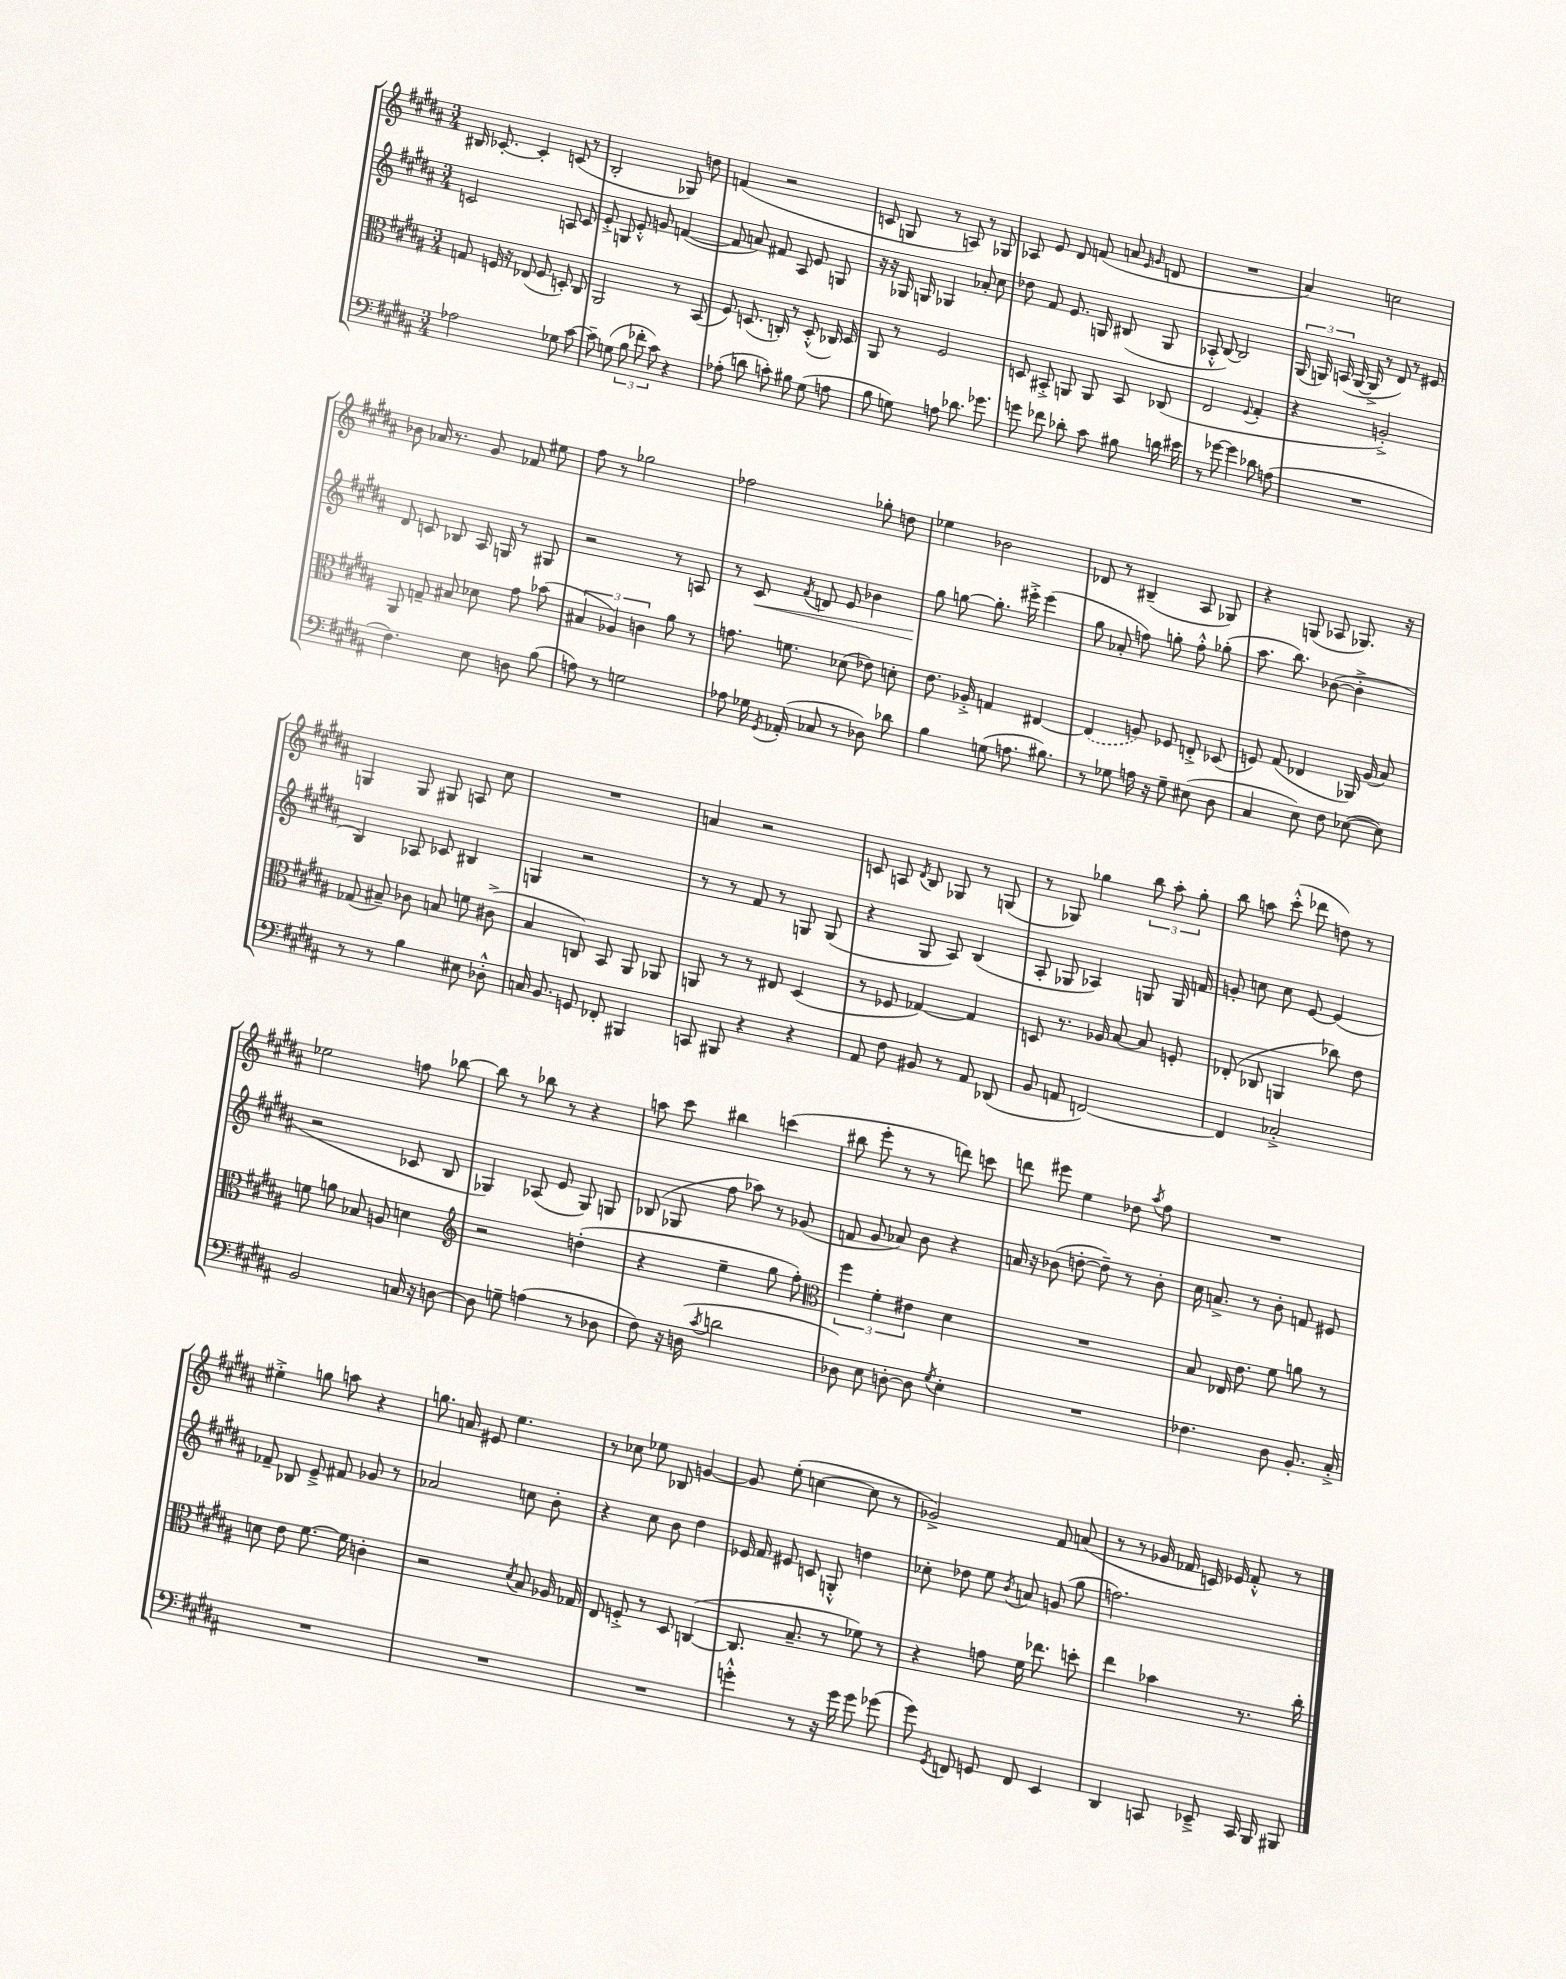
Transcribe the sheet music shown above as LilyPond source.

<<
\new StaffGroup <<
\new Staff = "s0" {
    \clef treble \key b \major \numericTimeSignature \time 3/4
    \autoBeamOff bis16 ces'8.~-. ces'4-. c'8( r8 |
    b2-. ges8) d''8 |
    f'4( r2 |
    c'8 g8 r8 a8) r8 ges8 |
    aes8 e'8 dis'8 f'8( a'8 \grace { e'16 gis'16 } d'8 |
    R2. |
    ais'4) c''2 |
    bes'8 aes'16 r8. gis'8 fes'8 eis''8 |
    fis''8 r8 ges''2 |
    fes''2 ges''8-. d''8 |
    ees''4 bes'2 |
    des'8 r8 bis4--( ais8 ges8) |
    r4 g8( aes8 ges8.) r16 |
    g4 g8 gis8 a8 cis''8 |
    R2. |
    a'4 r2 |
    c'8 a8 \acciaccatura { dis'8 } b8 ges8 r8 g8( |
    r8 ges8) ges''4 \tuplet 3/2 { b''8 ais''8-. ges''8-. } |
    b''8 a''8 cis'''8-.-^( des'''8 d''8) r8 |
    ees''2 f''8 bes''8~ |
    bes''8 r8 bes''8 r8 r4 |
    a''8 cis'''8 bis''4 c'''4( |
    bis''8 e'''8-. r8 r8 d'''8) c'''8 |
    d'''8 eis'''8 e''4 des''8 \acciaccatura { ais''8 } fis''8 |
    R2. |
    eis''4-.-> g''8 a''8 r4 |
    g''8. a'16 eis'8 e''4. |
    r8 ces''8 ees''8 bes8 g'4~ |
    g'8 e''8-.( c''4~ c''8 r8 |
    ges'2->) fis'8 a'8( |
    r8 r8 ges'16 fes'16 c'16) ees'16 fes'8-.-^ r8 \bar "|." |
}
\new Staff = "s1" {
    \clef treble \key b \major \numericTimeSignature \time 3/4
    \autoBeamOff c'2 a8 c'8 |
    e'8-.-> g8 e'8-.-^ g'8 f'4~( |
    f'8 a'8) fis'8 ais8 e'8 g8 |
    r16 r16 ges16 g16 ges4 aes'8-. cis''8 |
    des''8 fis'8 e'8. g16 bis8( g8 |
    aes8-.-^ b8~) b2 |
    \tuplet 3/2 { gis16( g16) a16( } g16~ g16-> r8 dis'8) r8 eis'8 |
    dis'8 c'8 bes8 ais16 g16 r8 gis8 |
    r2 r8 a8 |
    r8 cis'8\< \acciaccatura { fis'8 } d'8 e'8 bes'4 |
    gis''8\! g''8~ g''8.-. eis'''16-.-> eis'''4( |
    gis''8 aes'8-. f''8) g''8-. f''8-.-^ ges''8-.( |
    ais''8. b''8.) bes'8~( bes'4-.-> |
    b4) aes8 ces'8 bis4 |
    g4 r2 |
    r8 r8 fis'8 r8 g8 g8( |
    r4 gis8 ais8) b4( |
    ais8-. ges8 aes4) g8 g16 f'16 |
    g'8-. c''8 c''8 e'8~ e'4( |
    r2 ces'8 b8 |
    ges4) aes8( e'8 ges8) g8 |
    bes8( ges8 fis''8 aes''8) r8 ges'8( |
    f'8 gis'8 aes'8) b'8 r4 |
    a'16 r16 bes'8( d''8~-. d''8--) r8 bes'8-. |
    cis''16 a'8.-> r8 b'8-. f'8 eis'8 |
    fes'8-- bes8 e'8---> fis'8 ges'8 r8 |
    aes'2 c''8 b'8-. |
    r4 cis''8 b'8 dis''4 |
    ees'16 fis'16 eis'8 c'8 g8-.-^ d''4 |
    ces''8-. des''8 e''8 \acciaccatura { b'8 } a'8 g'8( gis''8 |
    f''2.) \bar "|." |
}
\new Staff = "s2" {
    \clef alto \key b \major \numericTimeSignature \time 3/4
    \autoBeamOff g8 f16 r16 ees8( f8 d8-.) cis8 |
    ais,2 r8 b,8( |
    fis8) d8.( c16-.) r8 d8-.-^( ces16) d16 |
    ais,8 r8 fis2 |
    d8 bis,8-.-> a,8 a,8 bis,8 ces8( |
    e2 \appoggiatura { fis8 } gis4-. |
    r4 a2-.->) |
    ais,8 g8-- bis8 des'8 gis'8 bes'8( |
    \tuplet 3/2 { bis4 aes4) c'4 } ais'8 r8 |
    g'8. f'8. des'8( ees'8) d'8-. |
    e'8. aes16-.-> g4 eis4~ |
    \once \slurDashed eis4( a8) fes8 e8-.-> des8( |
    f8) gis8( ees4 aes,16) ais16( b8) |
    ges8( bis8--) ces'8 b8 f'8 cis'8->( |
    b4 c8) b,8 ais,8 aes,8 |
    a,8 r8 r8 eis8 dis4( |
    r8 fes8 ges4~) ges4 |
    d8 r8. aes16 b8~ b8 f8-. |
    ees8-.( ces8 a,4 ces''8) e'8 |
    f'8 a'8 bes8 a8 d'4 |
    \clef treble r2 d''4-.( |
    r4 e''4-- gis''8 fis''8-.) |
    \clef alto \tuplet 3/2 { fis''4 fis'4-. eis'4 } dis'4 |
    R2. |
    b8 ees16 e'8. fis'8 a'8 r8 |
    d'8 e'8 fis'8.~ fis'16 c'4-. |
    r2 \acciaccatura { dis'8 } b8 aes16 ges16 |
    e8 f8-.-> r8 dis8 c4~( |
    c8. b8.-- r8 fes'8) r8 |
    r4 g'8 fis'16 ees''8. d''8-. |
    e''4 bes'4 r8. cis''16-. \bar "|." |
}
\new Staff = "s3" {
    \clef bass \key b \major \numericTimeSignature \time 3/4
    \autoBeamOff aes2 ges8 cis'8~ |
    cis'8-- g8( \tuplet 3/2 { b8 fes'8-. cis'8) } r4 |
    aes8-.( d'8 c'8-.) bis8 gis8( a8 |
    b8 g8) a8 des'8. ges'8. |
    g'8 fes'8 des'8-. cis'8 bis8 d'16 eis'16 |
    r8 ges'8~ ges'4 des'8 a8( |
    R2. |
    fis4.) e8 d8 b8( |
    a8) r8 g2 |
    aes8 ges16 \acciaccatura { gis,8 } aes,16-.( ces8 r8 des8) des'8 |
    b4 g8( a8. bis8.) |
    r8 ges8 a16 r16 ges8-- eis8( dis8 |
    cis4 e8) fis8 ees8~( ees8) |
    r8 r8 b4 eis8 des8-.-^ |
    c16 b,8. g,8 fes,8-. bis,,4 |
    c,8 bis,,8 r4 r4 |
    ais,8 fis8 bis,8 r8 ais,8 des,8( |
    b,8 a,8 f,2~) |
    f,4 ces2-.-> |
    b,2 c16 r16 d8~ |
    d8 g8-- a4( r8 des8 |
    fis8) r16 d16( \acciaccatura { cis'8 } d'2 |
    des8) e8 d8~-. d8 \acciaccatura { gis8 } e4-. |
    R2. |
    fes4. dis8 b,8.-. cis16-.-> |
    R2. |
    R2. |
    R2. |
    g'4-.-^ r8 r16 g'16 g'8 ges'8( |
    gis'8) \acciaccatura { gis,8 } f,8 g,8 f,8 e,4 |
    dis,4 c,8 ees,8---> c,16 b,,16 bis,,8 \bar "|." |
}
>>
>>
\layout { \context { \Score \remove "Bar_number_engraver" } }
